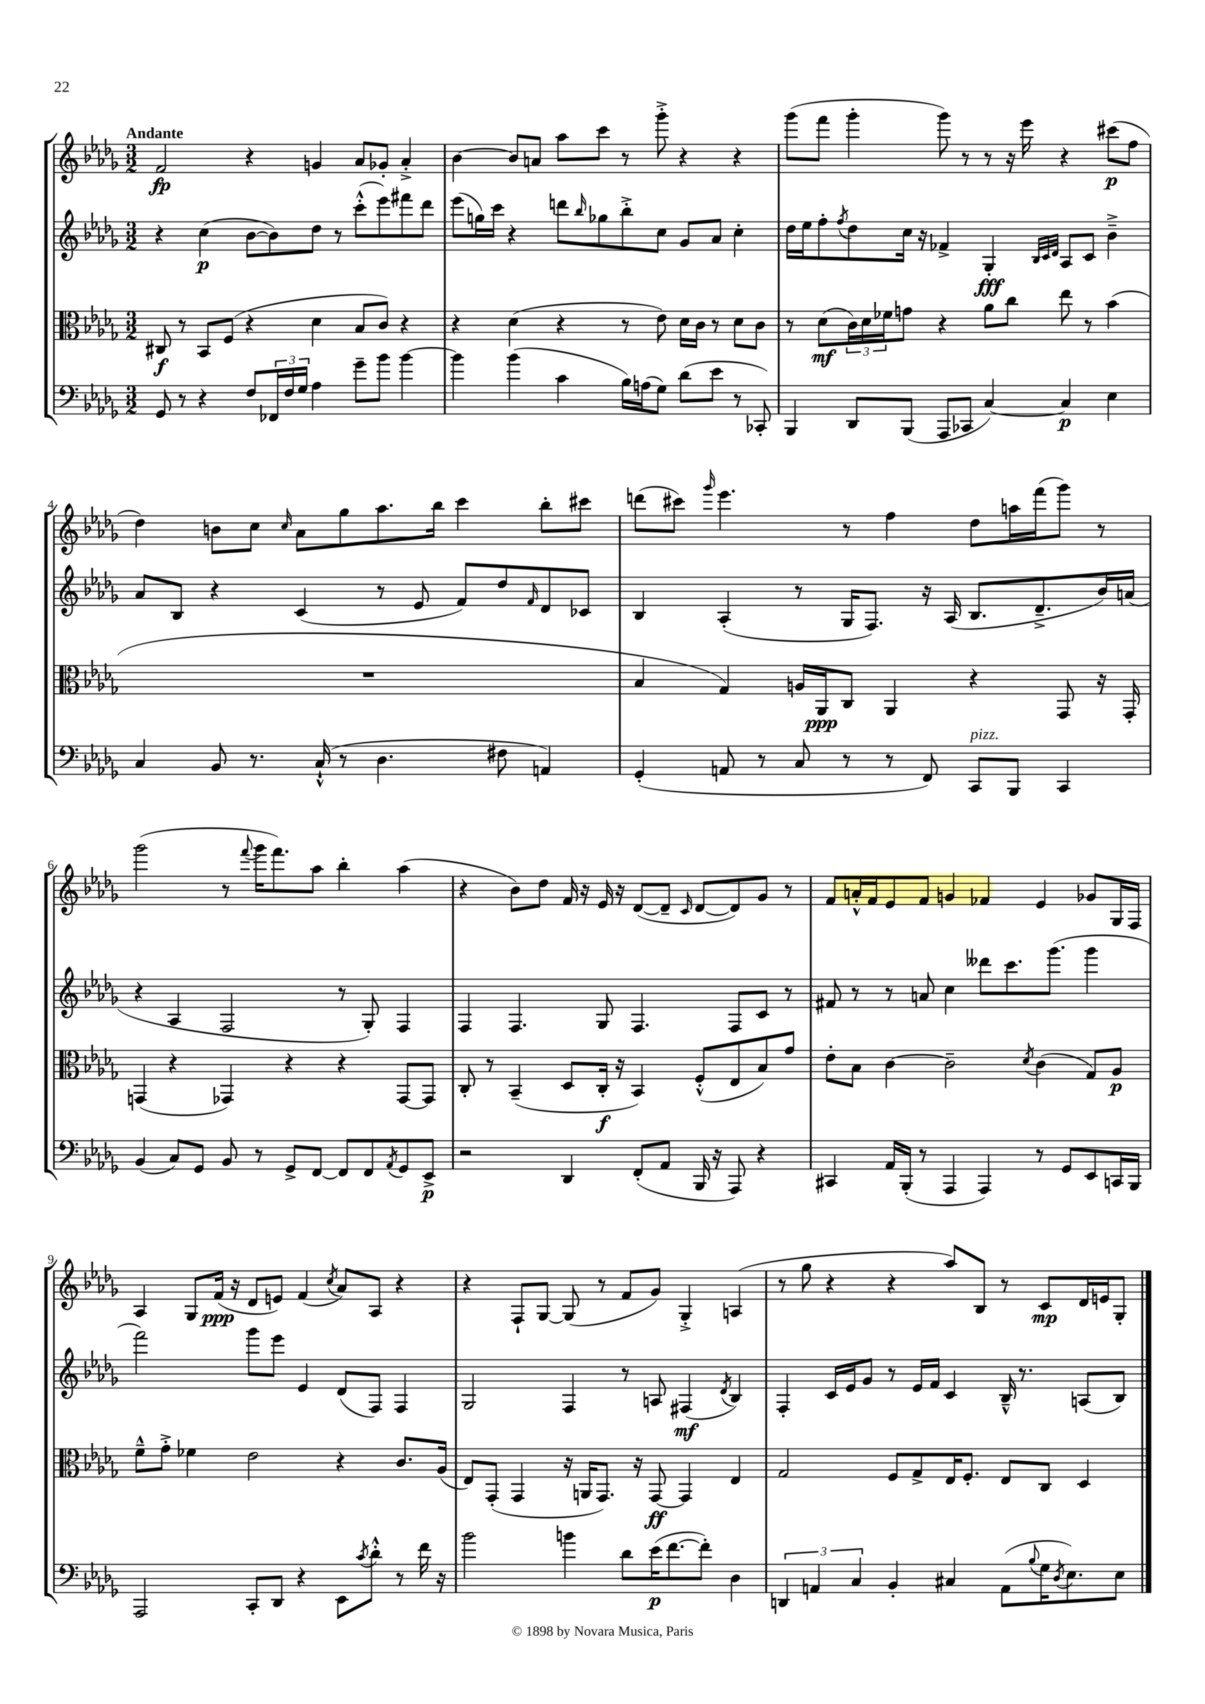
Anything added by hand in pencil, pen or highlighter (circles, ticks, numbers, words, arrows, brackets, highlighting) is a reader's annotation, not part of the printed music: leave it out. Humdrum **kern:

**kern	**dynam	**kern	**dynam	**kern	**dynam	**kern	**dynam
*part4	*part4	*part3	*part3	*part2	*part2	*part1	*part1
*staff4	*staff4	*staff3	*staff3	*staff2	*staff2	*staff1	*staff1
*clefF4	*	*clefC3	*	*clefG2	*	*clefG2	*
*k[b-e-a-d-g-]	*	*k[b-e-a-d-g-]	*	*k[b-e-a-d-g-]	*	*k[b-e-a-d-g-]	*
*M3/2	*	*M3/2	*	*M3/2	*	*M3/2	*
=1	=1	=1	=1	=1	=1	=1	=1
!	!	!	!	!	!	!LO:TX:a:B:t=Andante	!
8GG-/	.	8C#X/	f	4r	.	2f/	fp
8r	.	8r	.	.	.	.	.
4r	.	8BB-/L	.	(4cc\	p	.	.
.	.	(8F/J	.	.	.	.	.
8F/L	.	4r	.	[8b-\L	.	4r	.
24FF-X/L	.	.	.	8b-\])	.	.	.
24F/	.	.	.	.	.	.	.
24G-/JJ	.	.	.	.	.	.	.
4A-\	.	4d-\	.	8dd-\J	.	4gn/	.
.	.	.	.	8r	.	.	.
8g-~\L	.	8B-/L	.	(8ccc'^^\L	.	8a-/L	.
8b-\J	.	8c/J)	.	8eee-\)	.	8g-X'/J	.
[4b-\	.	4r	.	8fff#X\	.	4a-'^/	.
.	.	.	.	8ddd-\J	.	.	.
=2	=2	=2	=2	=2	=2	=2	=2
4b-\]	.	4r	.	(8eee-\L	.	[4b-\	.
.	.	.	.	16ggn\L)	.	.	.
.	.	.	.	16ccc\JJ	.	.	.
(4b-\	.	(4d-\	.	4r	.	8b-/L]	.
.	.	.	.	.	.	8an/J	.
4c\	.	4r	.	8dddn\L	.	8aa-\L	.
.	.	.	.	16qqbb-/	.	.	.
.	.	.	.	8gg-X\	.	8ccc\J	.
16B-\LL)	.	8r	.	8bb-'^\	.	8r	.
(16An\J	.	.	.	.	.	.	.
8G-\J)	.	8e-\)	.	8cc\J	.	8ggg-'^\	.
(8d-\L	.	16d-\LL	.	8g-/L	.	4r	.
.	.	16c\JJ	.	.	.	.	.
8e-\J	.	8r	.	8a-/J	.	.	.
8r	.	8d-\L	.	4cc'\	.	4r	.
8CC-X'/)	.	8c\J	.	.	.	.	.
=3	=3	=3	=3	=3	=3	=3	=3
4BBB-/	.	8r	.	16dd-\LL	.	(8ggg-\L	.
.	.	.	.	16ee-\J	.	.	.
.	.	(8d-\L	mf	8ff'\	.	8fff\J	.
.	.	.	.	8qff/	.	.	.
8DD-/L	.	24c\L)	.	8dd-\	.	4ggg-'\	.
.	.	24d-\	.	.	.	.	.
.	.	24f-X\J	.	.	.	.	.
(8BBB-/J	.	8gn\J	.	16cc\Jk	.	.	.
.	.	.	.	16r	.	.	.
8AAA-/L	.	4r	.	4f-X^/	.	8ggg-\)	.
8CC-X/J	.	.	.	.	.	8r	.
[4C/)	.	8a-\L	.	4G-'/	fff	8r	.
.	.	8cc\J	.	.	.	16r	.
.	.	.	.	.	.	16eee-\	.
.	.	.	.	32qqB-/LLL	.	.	.
.	.	.	.	32qqc/	.	.	.
.	.	.	.	32qqd-/JJJ	.	.	.
4C/]	p	8ee-\	.	8A-/L	.	4r	.
.	.	8r	.	8c/J	.	.	.
4E-\	.	(4b-\	.	4b-~^\	.	(8ccc#X\L	p
.	.	.	.	.	.	8ff\J	.
!!LO:LB:g=z
=4	=4	=4	=4	=4	=4	=4	=4
4C/	.	1.r	.	8a-/L	.	4dd-\)	.
.	.	.	.	8B-/J	.	.	.
8BB-/	.	.	.	4r	.	8bn\L	.
8.r	.	.	.	.	.	8cc\J	.
.	.	.	.	.	.	16qqcc/	.
.	.	.	.	(4c/	.	8a-\L	.
(16C`^^/	.	.	.	.	.	.	.
8r	.	.	.	.	.	8gg-\	.
4.D-\	.	.	.	8r	.	8.aa-\	.
.	.	.	.	8e-/	.	.	.
.	.	.	.	.	.	16bb-\Jk	.
.	.	.	.	8f/L)	.	4ccc\	.
8F#X\	.	.	.	8dd-/	.	.	.
.	.	.	.	16qqf/	.	.	.
4AAn/)	.	.	.	8d-/	.	8bb-'\L	.
.	.	.	.	8c-X/J	.	8ccc#X\J	.
=5	=5	=5	=5	=5	=5	=5	=5
(4GG-'/	.	4B-/	.	4B-/	.	(8dddn\L	.
.	.	.	.	.	.	8ccc#X\J)	.
.	.	.	.	.	.	16qqggg-/	.
8AAn/	.	4G-/)	.	(4A-'/	.	4.eee-\	.
8r	.	.	.	.	.	.	.
8C/	.	16An/LL	.	8r	.	.	.
.	.	16AA-/J	ppp	.	.	.	.
8r	.	8C/J	.	16G-/KL	.	8r	.
.	.	.	.	8.F/J)	.	.	.
8r	.	4AA-/	.	.	.	4ff\	.
8FF/)	.	.	.	16r	.	.	.
.	.	.	.	(16A-/	.	.	.
!LO:TX:a:i:t=pizz.	!	!	!	!	!	!	!
8CC/L	.	4r	.	8.B-/L	.	8dd-\L	.
8BBB-/J	.	.	.	.	.	16aan\L	.
.	.	.	.	8.d-~^/	.	(16fff\J	.
4CC/	.	8GG-/	.	.	.	8ggg-\J)	.
.	.	16r	.	16b-/L)	.	8r	.
.	.	16GG-'/	.	(16an/JJ	.	.	.
!!LO:LB:g=z
=6	=6	=6	=6	=6	=6	=6	=6
(4BB-/	.	(4GGn/	.	4r	.	(2ggg-\	.
8C/L)	.	4r	.	4A-/	.	.	.
8GG-/J	.	.	.	.	.	.	.
8BB-/	.	4GG-X/)	.	2F/	.	8r	.
.	.	.	.	.	.	8qqfff/	.
8r	.	.	.	.	.	16ggg-\KL	.
.	.	.	.	.	.	8.fff\)	.
8GG-^/L	.	4r	.	.	.	.	.
[8FF/J	.	.	.	.	.	8aa-\J	.
8FF/L]	.	4r	.	8r	.	4bb-'\	.
8FF/	.	.	.	8G-'/)	.	.	.
8qAA-/	.	.	.	.	.	.	.
8GG-/	.	[8GG-/L	.	4F/	.	(4aa-\	.
8EE-^/J	p	8GG-/J]	.	.	.	.	.
=7	=7	=7	=7	=7	=7	=7	=7
2r	.	8C'/	.	4F/	.	4r	.
.	.	8r	.	.	.	.	.
.	.	(4BB-~/	.	4.F/	.	8b-\L)	.
.	.	.	.	.	.	8dd-\J	.
4DD-/	.	8D-/L	.	.	.	16f/	.
.	.	.	.	.	.	16r	.
.	.	16C'/Jk	f	8G-/	.	16e-/	.
.	.	16r	.	.	.	16r	.
(8FF'/L	.	4BB-/)	.	4.F/	.	([8d-/L	.
8AA-/J	.	.	.	.	.	8d-~/J]	.
.	.	.	.	.	.	16qqc/	.
16BBB-/	.	(8F'^^/L	.	.	.	[8d-/L	.
16r	.	.	.	.	.	.	.
8AAA-/)	.	8E-/	.	8F/L	.	8d-/])	.
4r	.	8B-/)	.	8c/J	.	8g-/J	.
.	.	8g-/J	.	8r	.	8r	.
=8	=8	=8	=8	=8	=8	=8	=8
4CC#X/	.	8e-'\L	.	8f#X/	.	8f/L	.
.	.	8B-\J	.	8r	.	16an'^^/L	.
.	.	.	.	.	.	16f/J	.
16AA-/LL	.	[4c\	.	8r	.	8e-/	.
(16BBB-'/JJ	.	.	.	.	.	.	.
8r	.	.	.	8an/	.	8f/J	.
4AAA-/	.	2c~\]	.	4cc\	.	4gn/	.
4AAA-/)	.	.	.	8ddd--X\L	.	4f-X/	.
.	.	.	.	8.ccc\	.	.	.
.	.	8qd-/	.	.	.	.	.
8r	.	(4c\	.	.	.	4e-/	.
.	.	.	.	(8.ggg-\J	.	.	.
8GG-/L	.	.	.	.	.	.	.
8EE-/	.	8G-/L)	.	4ggg-\	.	8g-X/L	.
16CCn/L	.	8A-/J	p	.	.	16G-/L	.
16BBB-/JJ	.	.	.	.	.	16F/JJ	.
!!LO:LB:g=z
=9	=9	=9	=9	=9	=9	=9	=9
2AAA-/	.	8f~^^\L	.	2fff\)	.	4A-/	.
.	.	8g-'^\J	.	.	.	.	.
.	.	4f-X\	.	.	.	8G-/L	.
.	.	.	.	.	.	(16f/Jk	ppp
.	.	.	.	.	.	16r	.
8CC'/L	.	2e-\	.	8ggg-\L	.	8d-/L	.
8DD-/J	.	.	.	8eee-\J	.	8en/J)	.
4r	.	.	.	4e-/	.	(4f/	.
.	.	.	.	.	.	8qcc/	.
8EE-\L	.	4r	.	(8d-/L	.	8a-/L)	.
8qc/	.	.	.	.	.	.	.
8d-'^^\J	.	.	.	8F/J)	.	8A-/J	.
8r	.	8.c/L	.	4F/	.	4r	.
16f\	.	.	.	.	.	.	.
16r	.	(16A-/Jk	.	.	.	.	.
=10	=10	=10	=10	=10	=10	=10	=10
2b-\	.	8E-/L)	.	2G-/	.	4r	.
.	.	(8GG-'/J	.	.	.	.	.
.	.	4GG-/	.	.	.	8F`/L	.
.	.	.	.	.	.	[8G-/J	.
4bn\	.	16r	.	4F/	.	(8G-/]	.
.	.	16AAn/KL	.	.	.	.	.
.	.	8.GG-/J)	.	.	.	8r	.
8d-\L	.	.	.	8r	.	8f/L	.
.	.	16r	.	.	.	.	.
(16e-\K	p	[8GG-/	ff	8An/	.	8g-/J)	.
[8.f\	.	.	.	.	.	.	.
.	.	4GG-/]	.	(4F#X/	mf	4G-'^/	.
8f'\J])	.	.	.	.	.	.	.
.	.	.	.	8qd-/	.	.	.
4D-\	.	4E-/	.	4B-/)	.	(4An/	.
=11	=11	=11	=11	=11	=11	=11	=11
6DDn/	.	2G-/	.	4F'/	.	8r	.
.	.	.	.	.	.	8gg-\	.
6AAn/	.	.	.	.	.	.	.
.	.	.	.	16c/LL	.	4r	.
.	.	.	.	16e-/J	.	.	.
6C/	.	.	.	.	.	.	.
.	.	.	.	8g-/J	.	.	.
4BB-'/	.	8F/L	.	8r	.	4r	.
.	.	8G-^/	.	16e-/LL	.	.	.
.	.	.	.	16f/JJ	.	.	.
4C#X/	.	16E-/K	.	4c/	.	8aa-/L)	.
.	.	8.F'/J	.	.	.	.	.
.	.	.	.	.	.	8B-/J	.
(8AA\L	.	8E-/L	.	16B-~^^/	.	8r	.
.	.	.	.	8.r	.	.	.
8qqB-/	.	.	.	.	.	.	.
16G-\K	.	8C/J	.	.	.	8c/L	mp
8qD-/	.	.	.	.	.	.	.
8.E-\)	.	.	.	.	.	.	.
.	.	4D-/	.	(8An/L	.	16d-/L	.
.	.	.	.	.	.	16en/J	.
8E-\J	.	.	.	8B-/J)	.	8G-'/J	.
==	==	==	==	==	==	==	==
*-	*-	*-	*-	*-	*-	*-	*-
